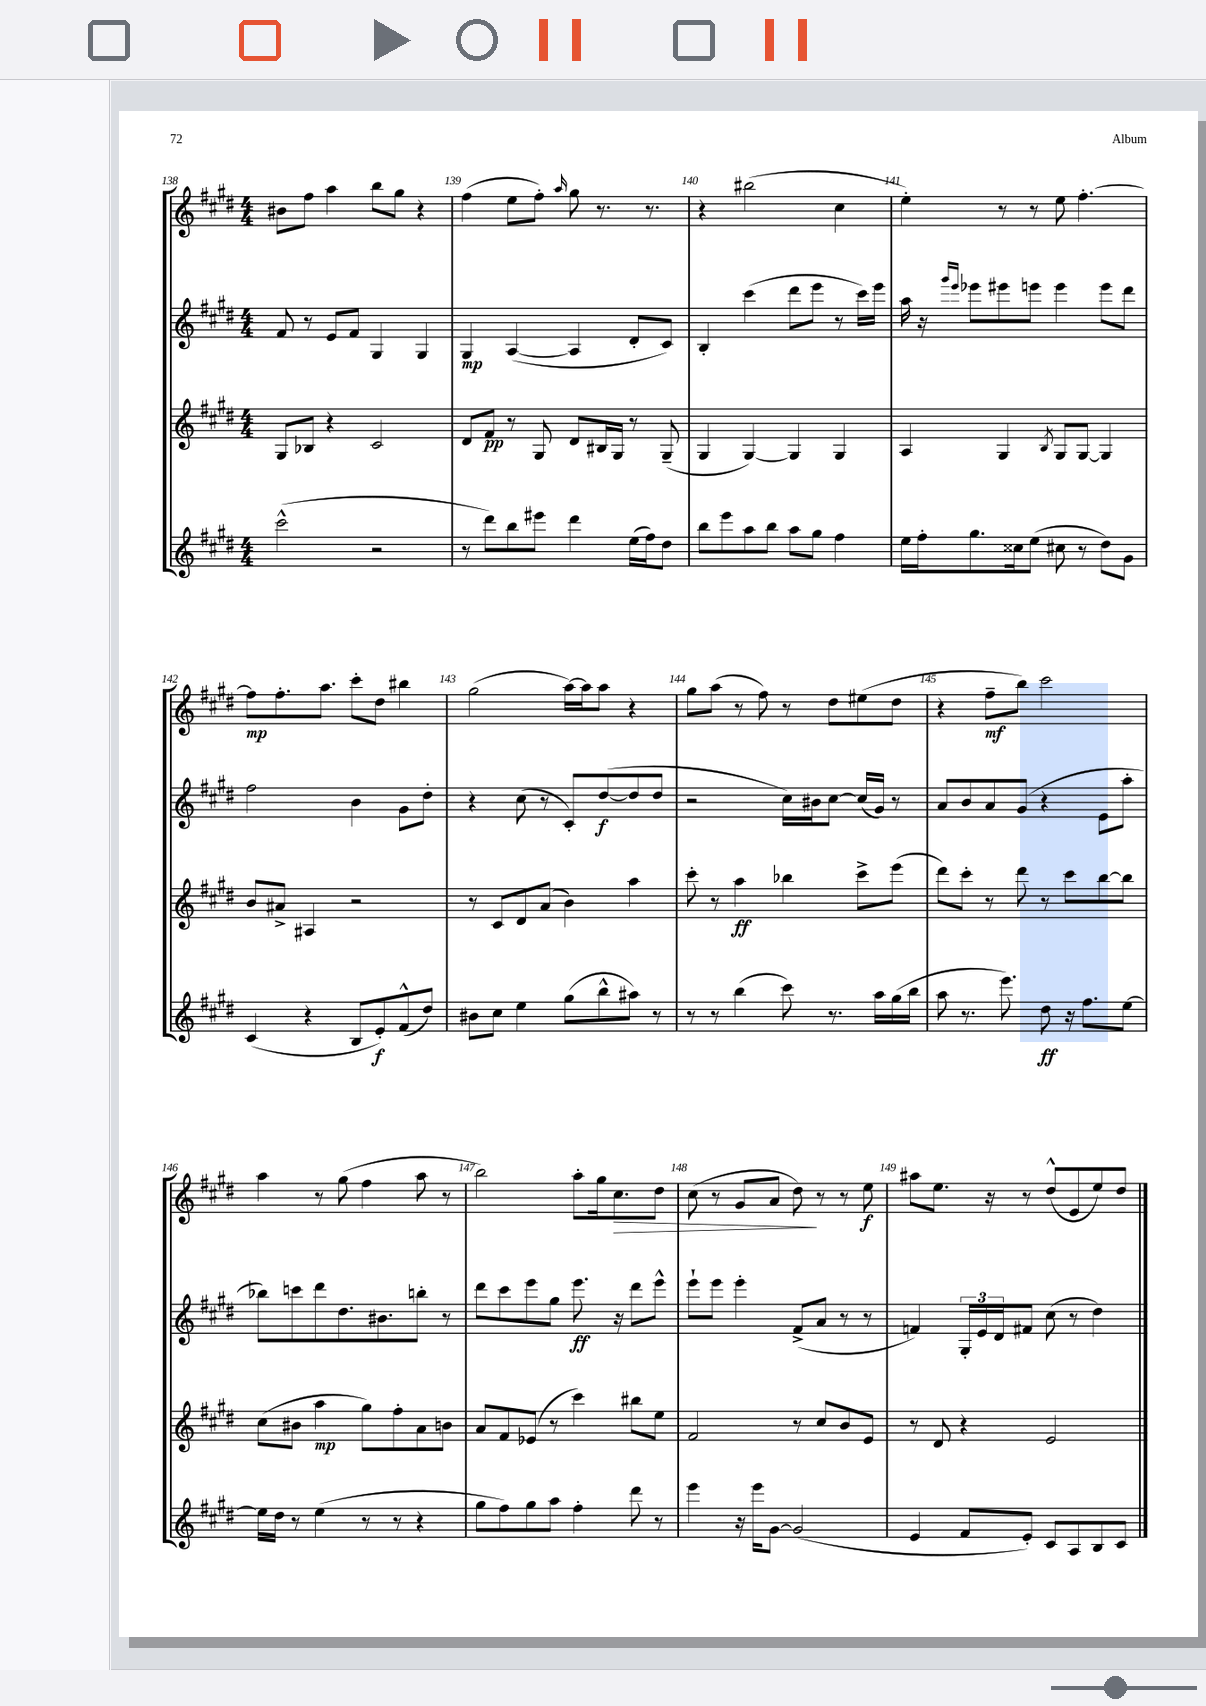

**kern	**kern	**kern	**kern
*staff4	*staff3	*staff2	*staff1
*clefG2	*clefG2	*clefG2	*clefG2
*k[f#c#g#d#]	*k[f#c#g#d#]	*k[f#c#g#d#]	*k[f#c#g#d#]
*M4/4	*M4/4	*M4/4	*M4/4
(2ccc#^^	8G#	8f#	8b#
.	8B-	8r	8ff#
.	4r	8e	4aa
.	.	8f#	.
2r	2c#	4G#	8bb
.	.	.	8gg#
.	.	4G#	4r
=	=	=	=
8r	8d#	4G#	(4ff#
8ddd#)	8f#	.	.
8bb	8r	([4A	8ee
8eee#	8G#	.	8ff#')
.	.	.	16qqaa
4ddd#	8d#	4A]	8gg#
.	16B#	.	8.r
.	16G#	.	.
(16ee	8r	8d#'	.
16ff#)	.	.	8.r
8dd#	(8G#~	8c#)	.
=	=	=	=
8bb	4G#	4B'	4r
8eee	.	.	.
8aa	[4G#)	(4ccc#	(2bb#
8bb	.	.	.
8aa	4G#]	8ddd#	.
8gg#	.	8eee	.
4ff#	4G#	8r	4cc#
.	.	16ccc#)	.
.	.	16eee	.
=	=	=	=
16ee	4A	16aa	4ee')
16ff#'	.	16r	.
.	.	16qqggg#	.
.	.	16qqeee	.
8.gg#	.	8eee-	.
.	4G#	8eee#	8r
16cc##	.	.	.
(8ee	.	8eee	8r
.	8qB	.	.
8cc#	8G#	4eee	8ee
8r	[8G#	.	[4.ff#'
8dd#)	4G#]	8eee	.
8g#	.	8ddd#	.
=	=	=	=
(4c#	8b	2ff#	8ff#]
.	8a#^	.	8.ff#'
4r	4A#	.	.
.	.	.	8.aa
8B	2r	4b	8ccc#'
8e')	.	.	8dd#
(8f#^^	.	8g#	4bb#
8dd#)	.	8dd#'	.
=	=	=	=
8b#	8r	4r	(2gg#
8cc#	8c#	.	.
4ee	8d#	(8cc#	.
.	(8a	8r	.
(8gg#	4b)	8c#')	[16aa)
.	.	.	16aa]
8bb^^	.	([8dd#	8aa
8aa#)	4aa	8dd#]	4r
8r	.	8dd#	.
=	=	=	=
8r	8ccc#'	2r	8gg#
8r	8r	.	(8aa
(4bb	4aa	.	8r
.	.	.	8ff#)
8ccc#)	4bb-	16cc#)	8r
.	.	16b#	.
8.r	.	[8cc#	8dd#
.	8ccc#^	(16cc#]	(8ee#
16aa	.	16g#)	.
(16gg#	(8eee	8r	8dd#
16bb	.	.	.
=	=	=	=
8aa	8ddd#)	8a	4r
8.r	8ccc#'	8b	.
.	8r	8a	8ff#~
8.eee)	.	.	.
.	8ddd#	(8g#	8bb)
8dd#	8r	4r	2ccc#
16r	8ccc#	.	.
8.ff#	.	.	.
.	[8bb	8e	.
[8ee	8bb]	8aa'	.
=	=	=	=
16ee]	(8cc#	8bb-)	4aa
16dd#	.	.	.
8r	8b#	8ccc	.
(4ee	4aa	8ddd#	8r
.	.	8.dd#	(8gg#
8r	8gg#)	.	4ff#
.	.	8.b#	.
8r	8ff#'	.	.
4r	8a	8bb'	8aa
.	8b	8r	8r
=	=	=	=
8gg#	8a	8ddd#	2bb)
8ff#)	8f#	8ccc#	.
8gg#	(8e-	8eee	.
8aa	8r	8gg#	.
4ff#'	4ccc#)	8.eee	8aa'
.	.	.	16gg#
.	.	16r	8.cc#
8ddd#	8bb#	8ddd#	.
8r	8ee	8eee^^	8dd#
=	=	=	=
4eee	2f#	8eee`	(8cc#
.	.	8eee	8r
16r	.	4eee'	8g#
16eee	.	.	.
[8g#	.	.	8a
(2g#]	8r	(8f#^	8dd#)
.	8cc#	8a	8r
.	8b	8r	8r
.	8e	8r	8ee
=	=	=	=
4e	8r	4f)	8aa#
.	8d#	.	8.ee
8f#	4r	24G#'	.
.	.	24e	.
.	.	.	16r
.	.	24d#	.
8e')	.	8f#	8r
8c#	2e	(8cc#	(8dd#^^
8A	.	8r	8e
8B	.	4dd#)	8ee)
8c#	.	.	8dd#
==	==	==	==
*-	*-	*-	*-
